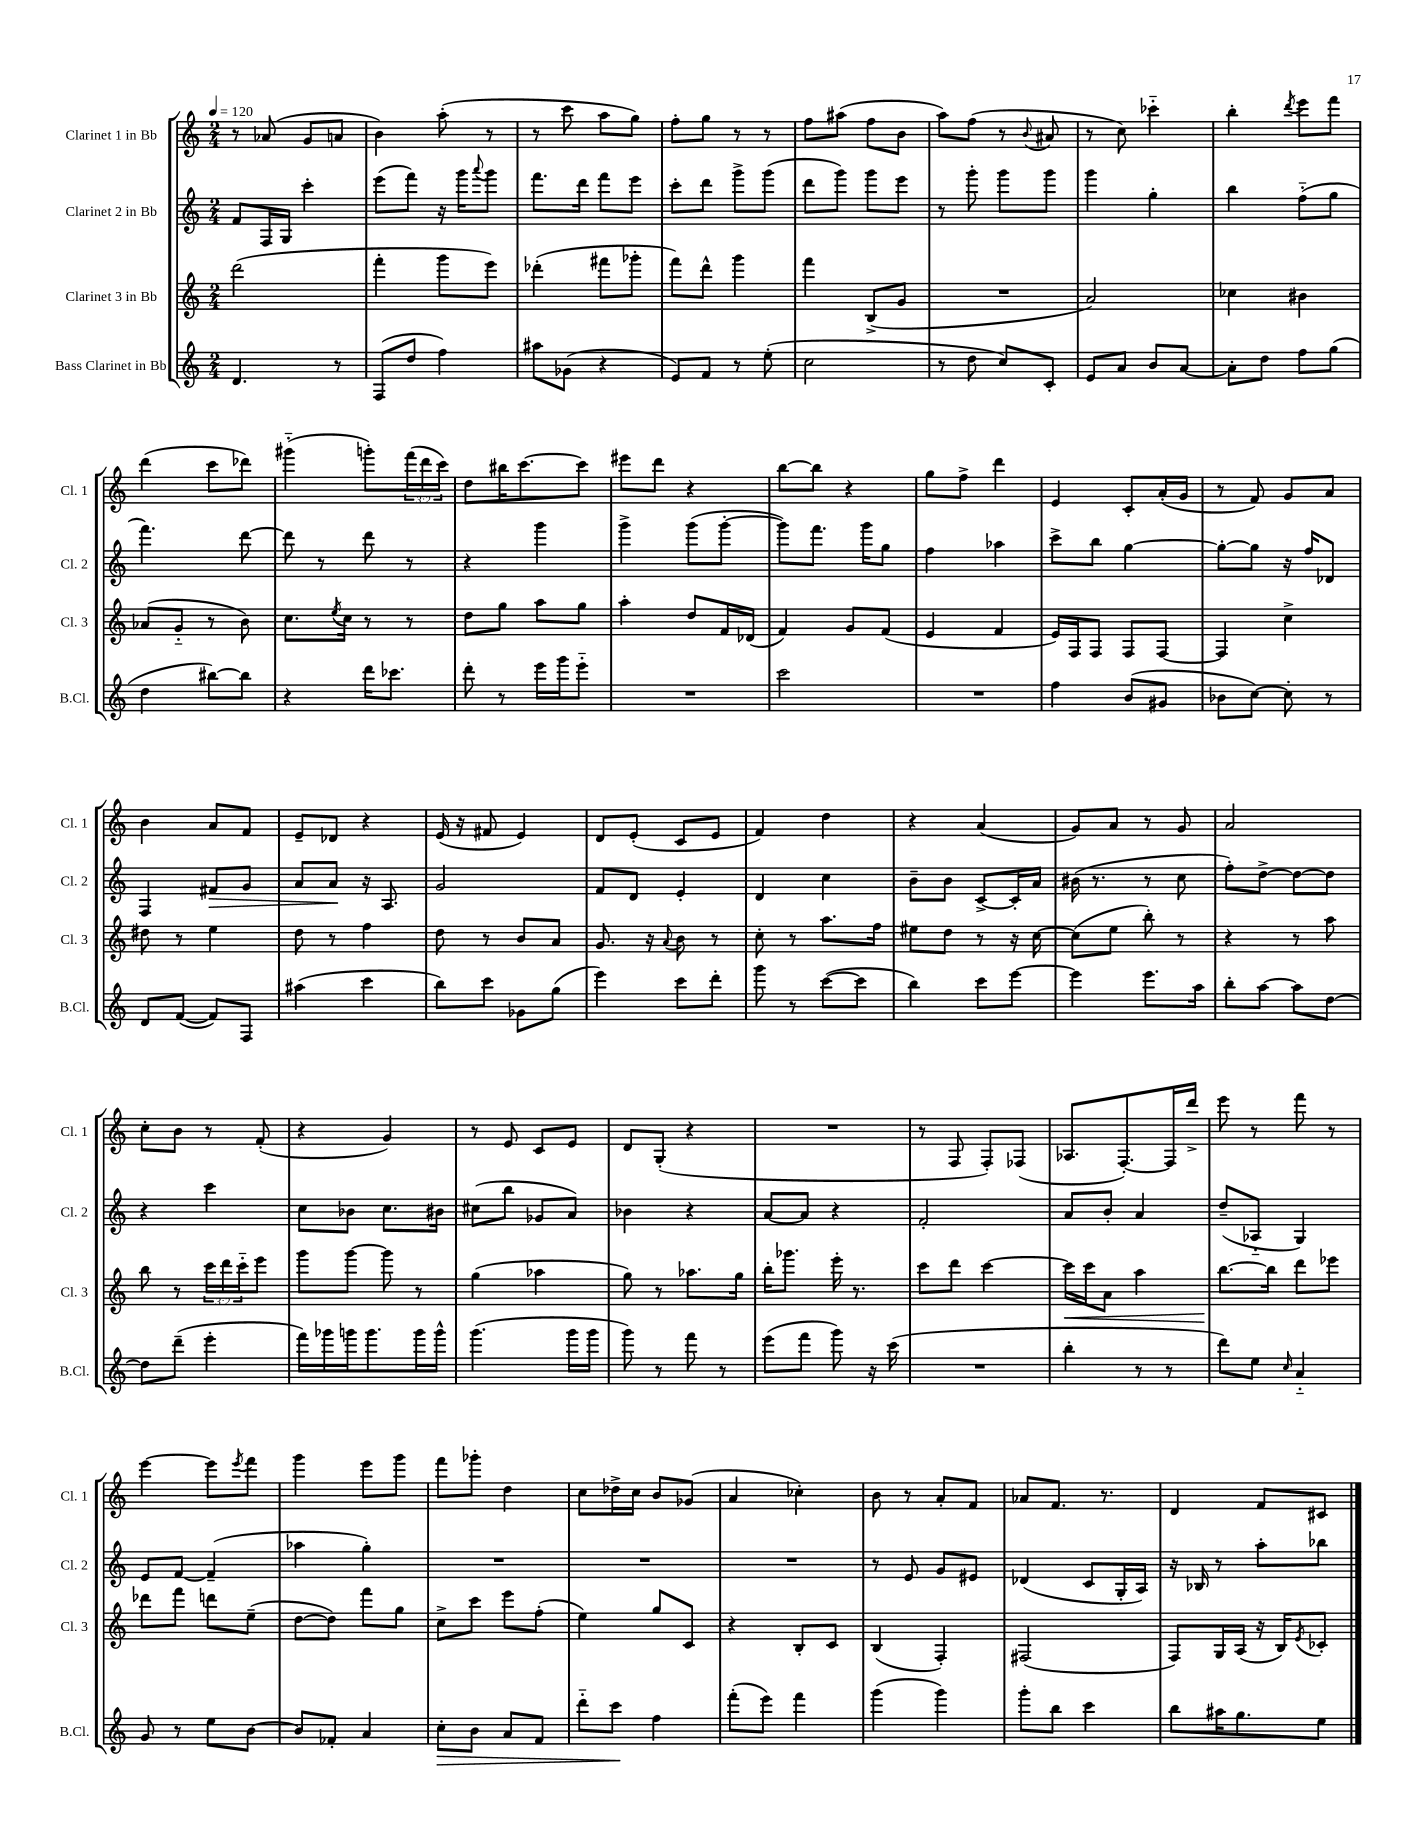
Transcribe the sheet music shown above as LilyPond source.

<<
\new StaffGroup <<
\new Staff = "s0" \with { instrumentName = "Clarinet 1 in Bb" shortInstrumentName = "Cl. 1" } {
    \clef treble \key c \major \numericTimeSignature \time 2/4 \override Staff.TupletNumber.text = #tuplet-number::calc-fraction-text \tempo 4 = 120
    r8 aes'8( g'8 a'8 |
    b'4) a''8-.( r8 |
    r8 c'''8 a''8 g''8) |
    f''8-. g''8 r8 r8 |
    f''8 ais''8( f''8 b'8 |
    a''8) f''8( r8 \appoggiatura { b'8 } ais'8 |
    r8 c''8) ces'''4-_ |
    b''4-. \acciaccatura { d'''8 } e'''8 f'''8 |
    d'''4( c'''8 des'''8) |
    gis'''4-_( g'''8-.) \tuplet 3/2 { f'''16( d'''16 c'''16) } |
    d''8 bis''16 c'''8.~ c'''8 |
    eis'''8 d'''8 r4 |
    b''8~ b''8 r4 |
    g''8 f''8-> d'''4 |
    e'4 c'8-. a'16-.( g'16 |
    r8 f'8) g'8 a'8 |
    b'4 a'8 f'8 |
    e'8-- des'8 r4 |
    e'16( r16 fis'8 e'4) |
    d'8 e'8-.( c'8 e'8 |
    f'4) d''4 |
    r4 a'4( |
    g'8) a'8 r8 g'8 |
    a'2 |
    c''8-. b'8 r8 f'8-.( |
    r4 g'4) |
    r8 e'8 c'8 e'8 |
    d'8 g8-.( r4 |
    R2 |
    r8 f8 f8-.) fes8( |
    aes8. f8.~-.) f16 d'''16-> |
    e'''8 r8 f'''8 r8 |
    e'''4~ e'''8 \acciaccatura { e'''8 } f'''8 |
    g'''4 e'''8 g'''8 |
    f'''8 ges'''8-. d''4 |
    c''8 des''16-> c''16 b'8 ges'8( |
    a'4 ces''4-.) |
    b'8 r8 a'8-. f'8 |
    aes'8 f'8. r8. |
    d'4 f'8 cis'8 \bar "|." |
}
\new Staff = "s1" \with { instrumentName = "Clarinet 2 in Bb" shortInstrumentName = "Cl. 2" } {
    \clef treble \key c \major \numericTimeSignature \time 2/4
    f'8 f16 g16 c'''4-. |
    e'''8( f'''8) r16 g'''16 \appoggiatura { a'''8 } g'''8 |
    f'''8. d'''16 f'''8 e'''8 |
    c'''8-. d'''8 g'''8-> g'''8( |
    d'''8 g'''8) g'''8 e'''8 |
    r8 g'''8-. g'''8 g'''8 |
    g'''4 g''4-. |
    b''4 f''8-_( g''8 |
    f'''4.) d'''8~ |
    d'''8 r8 d'''8 r8 |
    r4 g'''4 |
    g'''4-> g'''8( g'''8~-. |
    g'''8) f'''8. g'''16 g''8 |
    f''4 aes''4 |
    c'''8-> b''8 g''4~ |
    g''8~-. g''8 r16 f''16 des'8 |
    f4 fis'8\> g'8 |
    a'8 a'8\! r16 a8. |
    g'2 |
    f'8 d'8 e'4-. |
    d'4 c''4 |
    b'8-- b'8 c'8~-> c'16-. a'16 |
    bis'16( r8. r8 c''8 |
    f''8-.) d''8~-> d''8~ d''8 |
    r4 c'''4 |
    c''8 bes'8 c''8. bis'16 |
    cis''8( b''8 ges'8 a'8) |
    bes'4 r4 |
    a'8~ a'8 r4 |
    f'2-. |
    a'8 b'8-. a'4 |
    d''8--( aes8-_ g4) |
    e'8 f'8~ f'4--( |
    aes''4 g''4-.) |
    R2 |
    R2 |
    R2 |
    r8 e'8 g'8 eis'8 |
    des'4( c'8 g16-. a16) |
    r16 bes16 r8 a''8-. bes''8 \bar "|." |
}
\new Staff = "s2" \with { instrumentName = "Clarinet 3 in Bb" shortInstrumentName = "Cl. 3" } {
    \clef treble \key c \major \numericTimeSignature \time 2/4 \override Staff.TupletNumber.text = #tuplet-number::calc-fraction-text
    d'''2( |
    f'''4-. g'''8 e'''8) |
    des'''4-.( fis'''8 ges'''8-. |
    f'''8) d'''8-^ g'''4 |
    f'''4 b8->( g'8 |
    R2 |
    a'2) |
    ces''4 bis'4 |
    aes'8( g'8-_ r8 b'8) |
    c''8. \acciaccatura { e''8 } c''16 r8 r8 |
    d''8 g''8 a''8 g''8 |
    a''4-. d''8 f'16 des'16( |
    f'4) g'8 f'8( |
    e'4 f'4 |
    e'16) f16 f8 f8 f8~ |
    f4 c''4-> |
    dis''8 r8 e''4 |
    d''8 r8 f''4 |
    d''8 r8 b'8 a'8 |
    g'8. r16 \appoggiatura { a'8 } b'8 r8 |
    c''8-. r8 a''8. f''16 |
    eis''8 d''8 r8 r16 c''16~ |
    c''8( e''8 b''8-.) r8 |
    r4 r8 a''8 |
    b''8 r8 \tuplet 3/2 { c'''16 d'''16 c'''16-_ } e'''8 |
    g'''8 g'''8~ g'''8 r8 |
    g''4( aes''4 |
    g''8) r8 aes''8. g''16 |
    b''16-. ges'''8. e'''16-. r8. |
    c'''8 d'''8 c'''4~ |
    c'''16\< c'''16 a'8 a''4 |
    b''8.~\! b''16 d'''8 ees'''8 |
    des'''8 f'''8 d'''8 e''8--( |
    d''8~ d''8) f'''8 g''8 |
    c''8-> c'''8 e'''8 f''8-.( |
    e''4) g''8 c'8 |
    r4 b8-. c'8 |
    b4( f4-.) |
    fis2( |
    f8) g16 a16( r16 b16) \acciaccatura { e'8 } ces'8-. \bar "|." |
}
\new Staff = "s3" \with { instrumentName = "Bass Clarinet in Bb" shortInstrumentName = "B.Cl." } {
    \clef treble \key c \major \numericTimeSignature \time 2/4
    d'4. r8 |
    f8( d''8 f''4) |
    ais''8 ges'8( r4 |
    e'8) f'8 r8 e''8-.( |
    c''2 |
    r8 d''8 c''8) c'8-. |
    e'8 a'8 b'8 a'8~ |
    a'8-. d''8 f''8 g''8( |
    d''4 bis''8~) bis''8 |
    r4 d'''16 ces'''8. |
    d'''8-. r8 e'''16 g'''16 e'''8-_ |
    R2 |
    c'''2 |
    R2 |
    f''4 b'8( gis'8 |
    bes'8 c''8~) c''8-. r8 |
    d'8 f'8~( f'8) f8 |
    ais''4( c'''4 |
    b''8) c'''8 ges'8 g''8( |
    e'''4) c'''8 d'''8-. |
    g'''8 r8 c'''8~( c'''8 |
    b''4) c'''8 e'''8~ |
    e'''4 e'''8. a''16 |
    b''8-. a''8~ a''8 d''8~ |
    d''8 d'''8--( e'''4-. |
    f'''16) ges'''16 g'''16 g'''8. g'''16 g'''16-^ |
    g'''4.( g'''16 g'''16 |
    g'''8) r8 f'''8 r8 |
    e'''8( f'''8 g'''8) r16 c'''16( |
    R2 |
    b''4-. r8 r8 |
    d'''8) e''8 \grace { c''16 } a'4-_ |
    g'8 r8 e''8 b'8~ |
    b'8 fes'8-. a'4 |
    c''8-.\> b'8 a'8 f'8 |
    d'''8-_ c'''8\! f''4 |
    f'''8-.( e'''8) f'''4 |
    g'''4( g'''4) |
    g'''8-. b''8 c'''4 |
    b''8 ais''16 g''8. e''8 \bar "|." |
}
>>
>>
\layout { \context { \Score \remove "Bar_number_engraver" } }
